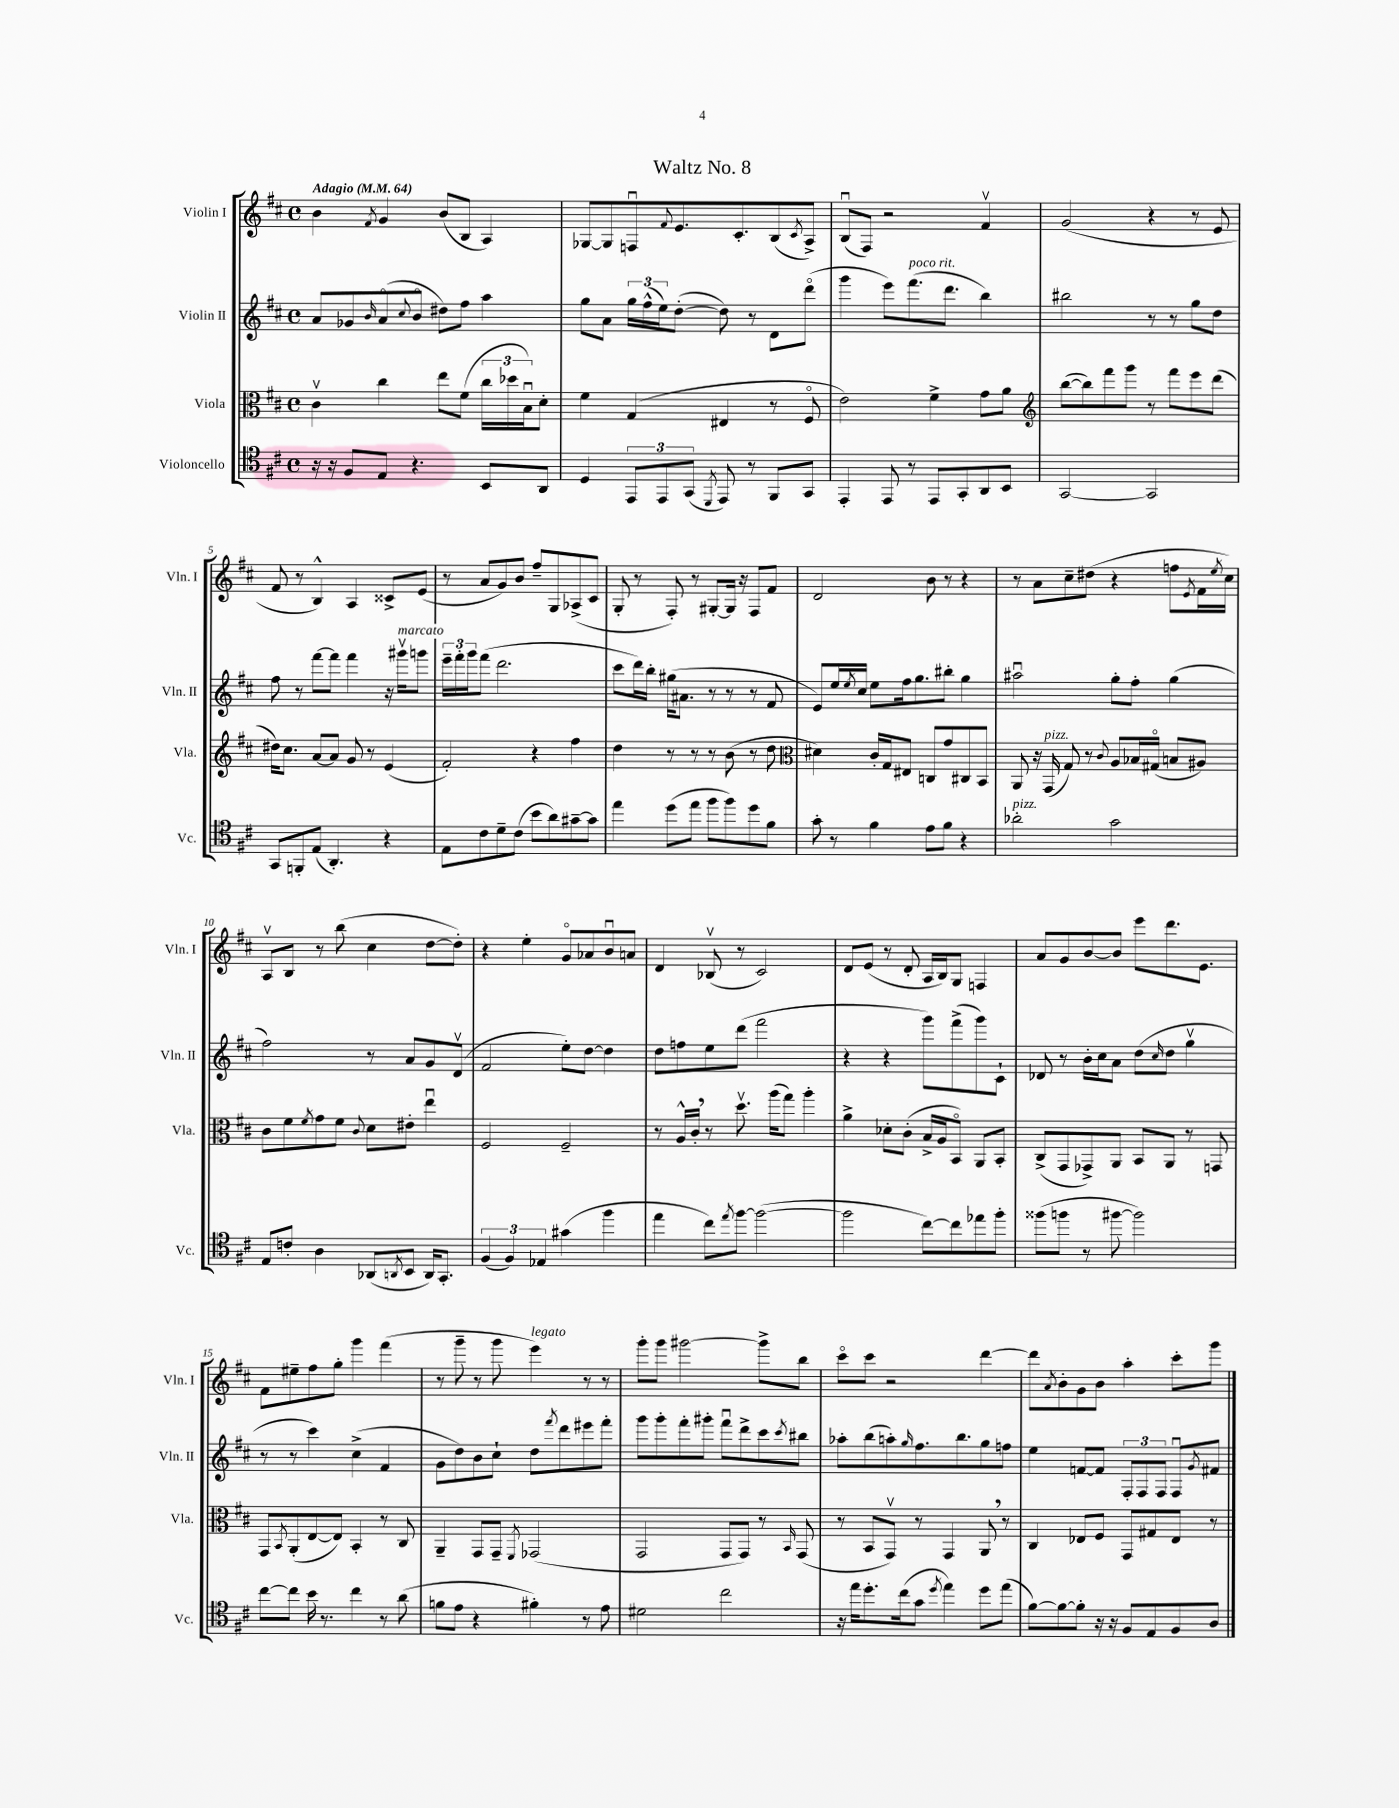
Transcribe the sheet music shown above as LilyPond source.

\header { title = "Waltz No. 8" }
<<
\new StaffGroup <<
\new Staff = "s0" \with { instrumentName = "Violin I" shortInstrumentName = "Vln. I" } {
    \clef treble \key d \major \defaultTimeSignature \time 4/4 \tempo "Adagio" 4 = 64
    b'4 \acciaccatura { fis'8 } g'4 b'8( b8 a4) |
    ges8~ ges8 f8\downbow \appoggiatura { fis'8 } e'8. cis'8.-. b8( \acciaccatura { cis'8 } a8->) |
    b8\downbow( fis8) r2 fis'4\upbow |
    g'2( r4 r8 e'8 |
    fis'8 r8 b4-^) a4 cisis'8-> e'8( |
    r8 a'8 g'8) b'8 fis''8-- g8 aes8->( cis'8 |
    g8-. r8 fis8-.) r8 gis8~-. gis16 r16 fis8 fis'8 |
    d'2 b'8 r8 r4 |
    r8 a'8 cis''8-- dis''8( r4 f''8 \acciaccatura { e'8 } fis'16 \acciaccatura { e''8 } cis''16) |
    a8\upbow b8 r8 b''8( cis''4 d''8~ d''8-.) |
    r4 e''4-. g'8\flageolet aes'8 b'8\downbow a'8 |
    d'4 bes8\upbow( r8 cis'2) |
    d'8 e'8( r8 d'8-. a16 b16) g8 f4 |
    a'8 g'8 b'8~ b'8 e'''8 d'''8. e'8. |
    fis'8 eis''8-- fis''8 g''8-. g'''4 fis'''4( |
    r8 g'''8-- r8 g'''8 e'''4^\markup { \italic "legato" }) r8 r8 |
    g'''8-. g'''8 gis'''2~ gis'''8-> b''8 |
    cis'''8\flageolet cis'''8 r2 d'''4~ |
    d'''8 \acciaccatura { a'8 } b'8-. g'8 b'8 a''4-. cis'''8-. g'''8 \bar "|." |
}
\new Staff = "s1" \with { instrumentName = "Violin II" shortInstrumentName = "Vln. II" } {
    \clef treble \key d \major \defaultTimeSignature \time 4/4
    a'8 ges'8 \grace { b'16 } a'8\flageolet( \appoggiatura { cis''8 } b'8\flageolet dis''8) fis''8 a''4 |
    g''8 a'8 \tuplet 3/2 { g''16 fis''16-^( e''16) } d''8~-.( d''8) r8 d'8 d'''8\flageolet( |
    g'''4 e'''8) fis'''8.^\markup { \italic "poco rit." }( d'''8. b''4) |
    bis''2 r8 r8 g''8 d''8 |
    fis''8 r8 fis'''8~ fis'''8 fis'''4 r16 gis'''16\upbow^\markup { \italic "marcato" } g'''8 |
    \tuplet 3/2 { e'''16-- fis'''16-. g'''16 } fis'''8( d'''2. |
    cis'''8 d'''16) b''16-. gis''16( ais'8. r8 r8 r8 fis'8 |
    e'8) e''16 \acciaccatura { e''8 } cis''16 e''8 fis''16 g''8. bis''8-. g''4 |
    ais''2\downbow g''8-. fis''8-. g''4( |
    fis''2) r8 a'8 g'8 d'8\upbow( |
    fis'2 e''8-.) d''8~ d''4 |
    d''8 f''8 e''8 d'''8( fis'''2 |
    r4 r4 g'''8) fis'''8->( g'''8) cis'8-! |
    des'8 r8 b'16-. cis''16 a'8 d''8( \grace { cis''16 } d''8 g''4\upbow |
    r8 r8 cis'''4) cis''4->( fis'4 |
    g'8 d''8) b'8 cis''8-! d''8 \acciaccatura { fis'''8 } d'''8 eis'''8 fis'''8-. |
    g'''8 g'''8-. fis'''8-. gis'''8-. fis'''8\downbow d'''8-> cis'''8 \acciaccatura { cis'''8 } bis''8 |
    aes''8-. b''8( a''8-.) \grace { g''16 } fis''8. b''8. g''8 f''8 |
    e''4 f'8~ f'8 \tuplet 3/2 { fis8-. fis8 fis8 } fis8\downbow \acciaccatura { g'8 } fis'8 \bar "|." |
}
\new Staff = "s2" \with { instrumentName = "Viola" shortInstrumentName = "Vla." } {
    \clef alto \key d \major \defaultTimeSignature \time 4/4
    cis'4\upbow cis''4 e''8 fis'8( \tuplet 3/2 { cis''16 des''16 b16\downbow) } d'8-. |
    fis'4 g4( eis4 r8 fis8\flageolet |
    e'2) fis'4-> g'8 a'8 |
    \clef treble b''8~( b''8) fis'''8 g'''8 r8 fis'''8 e'''8 d'''8( |
    dis''16) cis''8. a'8~ a'8 g'8 r8 e'4( |
    fis'2-.) r4 fis''4 |
    d''4 r8 r8 r8 b'8( r8 d''8 |
    \clef alto dis'4) cis'16-. g16 eis8 c8 g'8 cis8 b,8 |
    a,8 r16 g,16^\markup { \italic "pizz." }( g8) r8 \appoggiatura { cis'8 } a8 bes16 gis16\flageolet( b8 ais8) |
    cis'8 fis'8 \acciaccatura { fis'8 } g'8 fis'8 \appoggiatura { cis'8 } d'8 eis'8-. e''4\downbow |
    fis2 fis2-- |
    r8 a16-^ cis'16-. \breathe r8 d''8.\upbow a''16( g''8) a''4-. |
    a'4-> des'8-. cis'8-.( b16-> a16 b,8\flageolet) a,8 b,8-. |
    cis8->( g,8 ges,8->) a,8 b,8 a,8 r8 g,8 |
    g,8 \acciaccatura { b,8 } a,8-.( e8~ e8) b,4-. r8 cis8 |
    a,4-- g,8 g,8-- \acciaccatura { fis,8 } ges,2( |
    g,2 g,8 g,8) r8 \grace { b,16 } g,8( |
    r8 b,8 g,8\upbow) r8 g,4 a,8 \breathe r8 |
    cis4 ees8 fis8 g,8 gis8 ees8 r8 \bar "|." |
}
\new Staff = "s3" \with { instrumentName = "Violoncello" shortInstrumentName = "Vc." } {
    \clef tenor \key d \major \defaultTimeSignature \time 4/4
    r16 r16 fis8 e8 r4. b,8 a,8 |
    d4 \tuplet 3/2 { e,8 e,8 g,8( } \acciaccatura { d,8 } e,8) r8 fis,8 g,8 |
    e,4-. e,8 r8 e,8 g,8-. a,8 b,8 |
    g,2~ g,2 |
    g,8 f,8-. e8( a,4.-.) r4 |
    e8 cis'8 d'8-- cis'8( b'8 a'8) gis'8~-- gis'8 |
    e''4 d''8( e''8 fis''8 fis''8) d''8 fis'8 |
    g'8-. r8 fis'4 e'8 fis'8 r4 |
    aes'2-.^\markup { \italic "pizz." } g'2 |
    e8 c'8-. a4 aes,8( \acciaccatura { a,8 } b,8 a,16) g,8.-. |
    \tuplet 3/2 { fis4( fis4) ees4 } gis'4( fis''4 |
    e''4 cis''8) \acciaccatura { e''8 } fis''8~ fis''2~( |
    fis''2 cis''8~) cis''8 ees''8 fis''8-. |
    fisis''8( f''8 r8 fis''8~ fis''2) |
    cis''8~ cis''8 b'16 r8. cis''4 r8 a'8( |
    f'8 e'8 r4 fis'4-.) r8 e'8 |
    dis'2 cis''2 |
    r16 e''16 d''8.-. cis''16( g'8 \acciaccatura { d''8 } e''4) d''8 e''8( |
    fis'8~) fis'8~ fis'8-. r16 r16 fis8 e8 fis8 a8 \bar "|." |
}
>>
>>
